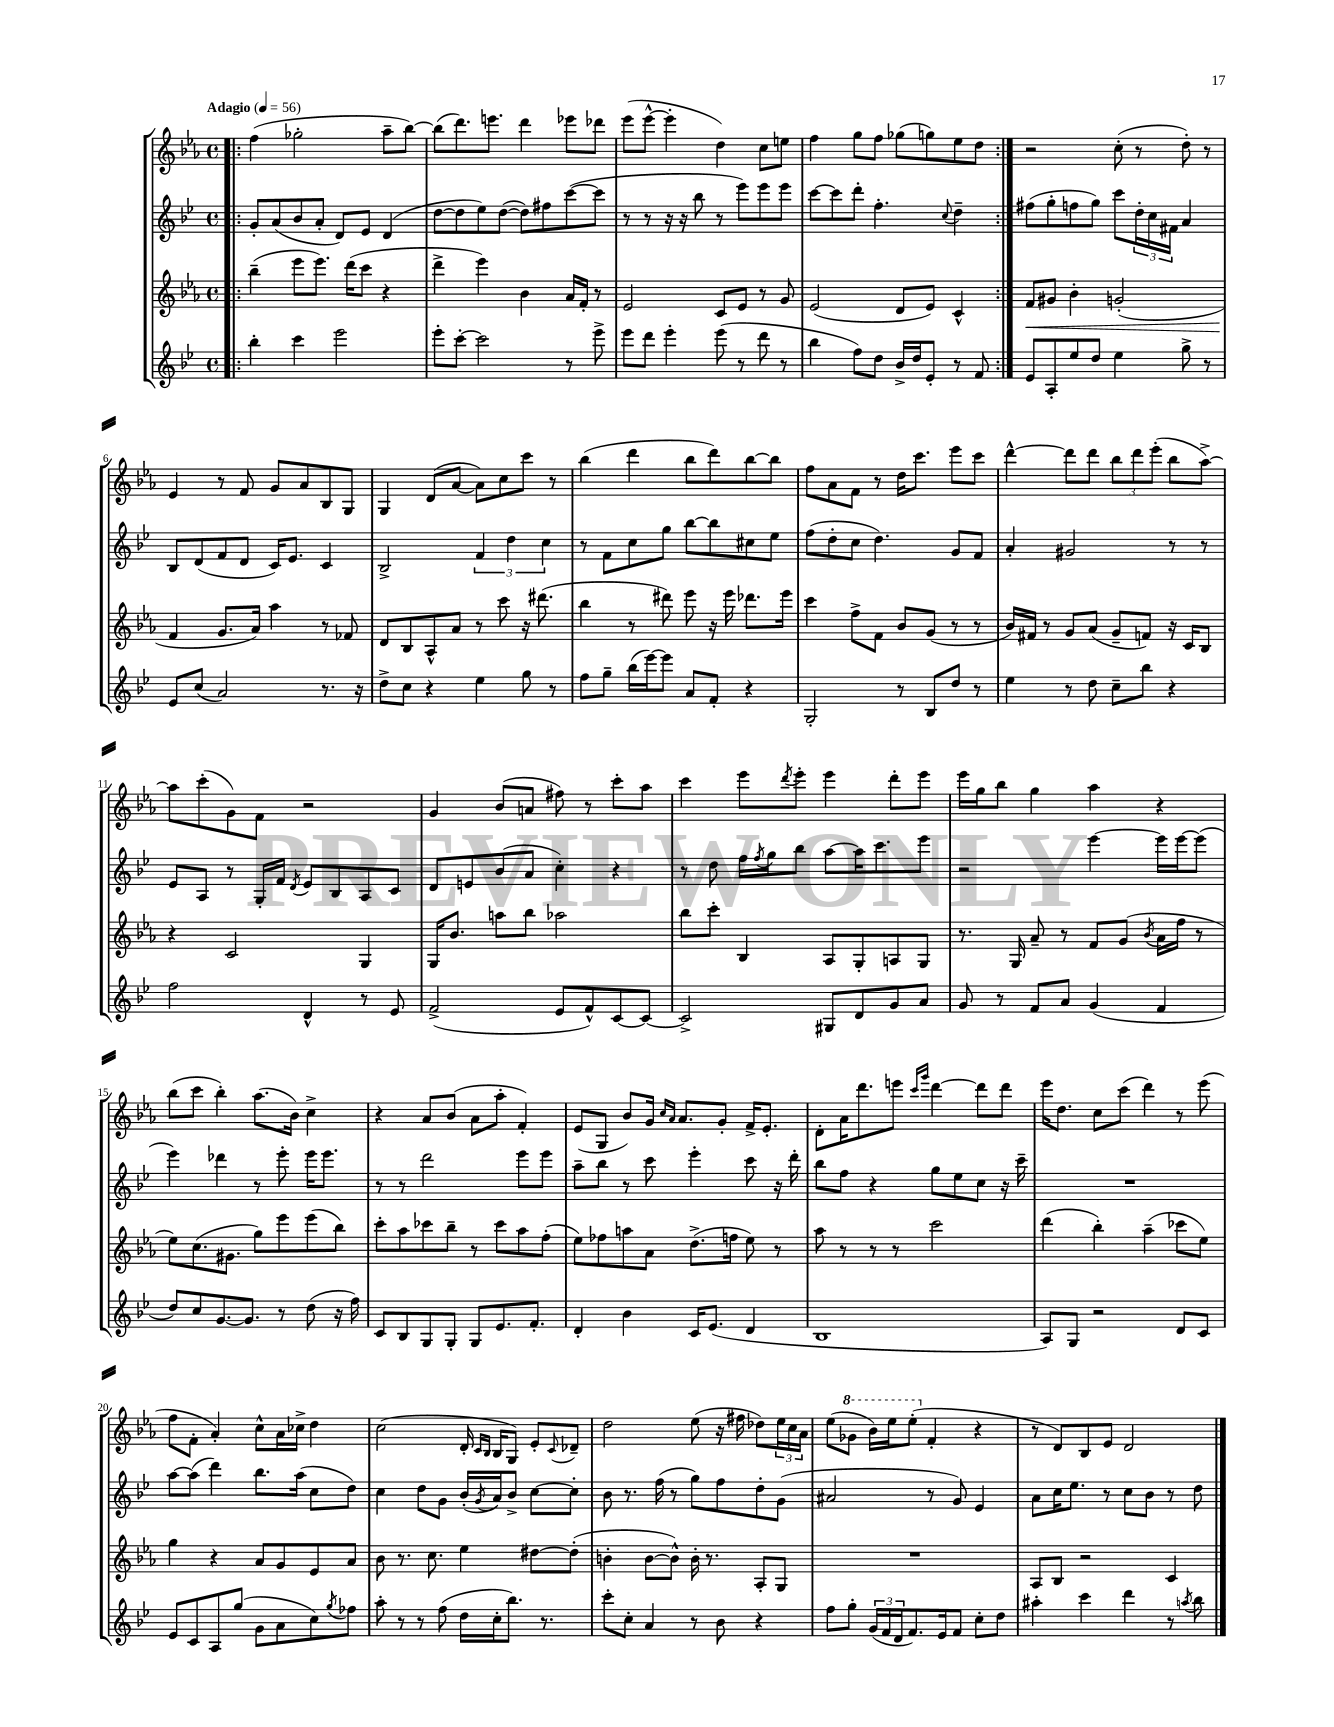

**kern	**kern	**dynam	**kern	**kern
*part4	*part3	*part3	*part2	*part1
*staff4	*staff3	*staff3	*staff2	*staff1
*clefG2	*clefG2	*	*clefG2	*clefG2
*k[b-e-]	*k[b-e-a-]	*	*k[b-e-]	*k[b-e-a-]
*M4/4	*M4/4	*	*M4/4	*M4/4
*met(c)	*met(c)	*	*met(c)	*met(c)
*MM56	*MM56	*	*MM56	*MM56
=1!|:	=1!|:	=1!|:	=1!|:	=1!|:
!	!	!	!	!LO:TX:a:B:t=Adagio
4bb-'\	(4bb-~\	.	8g'/L	(4ff\
.	.	.	(8a/	.
4ccc\	8eee-\L	.	8b-/	2gg-X'\
.	8.eee-\J)	.	8a'/J	.
2eee-\	.	.	8d/L)	.
.	(16ddd\KL	.	.	.
.	8ccc\J	.	8e-/J	.
.	4r	.	(4d/	8aa-~\L
.	.	.	.	[8bb-\J)
=2	=2	=2	=2	=2
8eee-'\L	4ddd^\	.	[8dd\L	(8bb-\L]
[8ccc'\J	.	.	8dd\]	8.ddd\)
2ccc\]	4eee-\)	.	8ee-\)	.
.	.	.	.	8.eeen\J
.	.	.	([8dd\J	.
.	4b-\	.	8dd\L])	4ddd\
.	.	.	8ff#X\	.
8r	16a-/LL	.	([8ccc\	8eee-X\L
.	16f'/JJ	.	.	.
8eee-^\	8r	.	8ccc\J]	8ddd-X\J
=3	=3	=3	=3	=3
8eee-\L	2e-/	.	8r	(8eee-\L
8ddd\J	.	.	8r	[8eee-^^\J
4eee-'\	.	.	16r	4eee-'\]
.	.	.	16r	.
.	.	.	8bb-\	.
(8eee-\	8c/L	.	8r	4dd\)
8r	8e-/J	.	8eee-\L)	.
8ddd\	8r	.	8eee-\	8cc\L
8r	8g/	.	8eee-\J	8een\J
=4	=4	=4	=4	=4
4bb-\	(2e-/	.	[8ccc\L	4ff\
.	.	.	8ccc\]	.
8ff\L)	.	.	8ddd'\J	8gg\L
8dd\J	.	.	4.ff'\	8ff\J
16b-^/LL	8d/L	.	.	(8gg-X\L
16dd/J	.	.	.	.
8e-'/J	8e-/J)	.	.	8ggn\)
.	.	.	8qqcc/	.
8r	4c^^/	.	4dd~\	8ee-\
8f/	.	.	.	8dd\J
=5:|!	=5:|!	=5:|!	=5:|!	=5:|!
!	!	!LO:HP:b	!	!
8e-/L	8f/L	<	(8ff#X\L	2r
8A'/	8g#X/J	.	8gg'\	.
8ee-/	4b-'\	.	8ffn\	.
8dd/J	.	.	8gg\J)	.
4ee-\	(2gn'/	.	8ccc\L	(8cc'\
.	.	.	24dd'\L	8r
.	.	.	24cc\	.
.	.	.	24f#X\JJ	.
8gg^\	.	.	4a/	8dd'\)
8r	.	.	.	8r
!!LO:LB:g=z
=6	=6	=6	=6	=6
8e-/L	4f/	.	8B-/L	4e-/
(8cc/J	.	.	(8d/	.
2a/)	8.g/L	[	8f/	8r
.	.	.	8d/J	8f/
.	16a-/Jk)	.	.	.
.	4aa-\	.	16c/KL)	8g/L
.	.	.	8.e-/J	.
.	.	.	.	8a-/
8.r	8r	.	4c/	8B-/
.	8f-X/	.	.	8G/J
16r	.	.	.	.
=7	=7	=7	=7	=7
8dd^\L	8d/L	.	2B-^/	4G/
8cc\J	8B-/	.	.	.
4r	8A-^^/	.	.	(8d/L
.	8a-/J	.	.	[8a-/J
4ee-\	8r	.	6f/	8a-\L])
.	8ccc\	.	.	8cc\
.	.	.	6dd\	.
8gg\	16r	.	.	8ccc\J
.	(8.ddd#X\	.	.	.
.	.	.	6cc\	.
8r	.	.	.	8r
=8	=8	=8	=8	=8
8ff\L	4bb-\	.	8r	(4bb-\
8gg~\J	.	.	8f\L	.
(16bb-\LL	8r	.	8cc\	4ddd\
[16eee-\J)	.	.	.	.
8eee-\J]	8ddd#X\)	.	8gg\J	.
8a/L	8eee-\	.	[8bb-\L	8bb-\L
8f'/J	16r	.	8bb-\]	8ddd\)
.	16eee-\	.	.	.
4r	8.ddd-X\L	.	8cc#X\	[8bb-\
.	.	.	8ee-\J	8bb-\J]
.	16eee-\Jk	.	.	.
=9	=9	=9	=9	=9
2G'/	4ccc\	.	(8ff\L	8ff\L
.	.	.	8dd'\	8a-\
.	8ff^\L	.	8cc\J	8f\J
.	8f\J	.	4.dd\)	8r
8r	8b-/L	.	.	16dd\KL
.	.	.	.	8.ccc\J
8B-/L	(8g/J	.	.	.
8dd/J	8r	.	8g/L	8eee-\L
8r	8r	.	8f/J	8ccc\J
=10	=10	=10	=10	=10
4ee-\	16b-/LL)	.	4a'/	[4ddd^^\
.	16f#X/JJ	.	.	.
.	8r	.	.	.
8r	8g/L	.	2g#X/	8ddd\L]
8dd\	(8a-/J	.	.	8ddd\J
8cc~\L	8g~/L	.	.	12bb-\L
.	.	.	.	12ddd\
8bb-\J	8fn/J)	.	.	.
.	.	.	.	(12eee-'\J
4r	16r	.	8r	8bb-\L
.	16c/KL	.	.	.
.	8B-/J	.	8r	[8aa-^\J)
!!LO:LB:g=z
=11	=11	=11	=11	=11
2ff\	4r	.	8e-/L	8aa-\L]
.	.	.	8A/J	(8ccc'\
.	2c/	.	8r	8g\)
.	.	.	16G'/LL	8f\J
.	.	.	16f/JJ	.
.	.	.	8qd/	.
4d^^/	.	.	8e-/L	2r
.	.	.	8B-/	.
8r	4G/	.	8A/	.
8e-/	.	.	8c/J	.
=12	=12	=12	=12	=12
(2f^/	16G/KL	.	8d/L	4g/
.	8.b-/J	.	.	.
.	.	.	8en/	.
.	8aan\L	.	(8b-/	(8b-/L
.	8bb-\J	.	8a/J	8an/J
8e-/L	2aa-X\	.	4cc'\)	8ff#X\)
8f^^/)	.	.	.	8r
[8c/	.	.	4r	8ccc'\L
8c/J_	.	.	.	8aa-\J
=13	=13	=13	=13	=13
2c^/]	8bb-\L	.	8r	4ccc\
.	8ccc'\J	.	8dd\	.
.	4B-/	.	16ff\LL	8eee-\L
.	.	.	8qff/	.
.	.	.	16gg\J	.
.	.	.	.	8qddd/
.	.	.	8bb-\J	8eee-'\J
8G#X/L	8A-/L	.	[8aa\L	4eee-\
8d/	8G'/	.	16aa\K]	.
.	.	.	8.ccc\	.
8g/	8An/	.	.	8ddd'\L
8a/J	8G/J	.	8eee-\J	8eee-\J
=14	=14	=14	=14	=14
8g/	8.r	.	2r	16eee-\LL
.	.	.	.	16gg\J
8r	.	.	.	8bb-\J
.	16G/	.	.	.
8f/L	8a-~/	.	.	4gg\
8a/J	8r	.	.	.
(4g/	8f/L	.	[4eee-\	4aa-\
.	(8g/J	.	.	.
.	8qb-/	.	.	.
4f/	16a-\LL	.	16eee-\LL]	4r
.	16ff\JJ	.	[16eee-\J	.
.	8r	.	(8eee-\J]	.
!!LO:LB:g=z
=15	=15	=15	=15	=15
8dd/L)	8ee-\L)	.	4eee-\)	(8bb-\L
8cc/	(8.cc\	.	.	8ccc\J
[8.g/	.	.	4ddd-X\	4bb-'\)
.	8.g#X\J	.	.	.
8.g/J]	.	.	.	.
.	8gg\L)	.	8r	(8.aa-\L
8r	8eee-\	.	8eee-'\	.
.	.	.	.	16b-\Jk)
(8dd\	(8eee-\	.	16eee-\KL	4cc^\
.	.	.	8.eee-\J	.
16r	8bb-\J)	.	.	.
16ff\)	.	.	.	.
=16	=16	=16	=16	=16
8c/L	8ccc'\L	.	8r	4r
8B-/	8aa-\	.	8r	.
8G/	8ccc-X\	.	2ddd\	8a-/L
8G'/J	8bb-~\J	.	.	(8b-/J
8G/L	8r	.	.	8a-\L
8.e-/	8ccc-\L	.	.	8aa-'\J
.	8aa-\	.	8eee-\L	4f'/)
8.f'/J	.	.	.	.
.	(8ff'\J	.	8eee-\J	.
=17	=17	=17	=17	=17
4d'/	8ee-\L)	.	8aa~\L	(8e-/L
.	8ff-X\	.	8bb-\J	8G/J
4b-\	8aan\	.	8r	8b-/L)
.	8a-\J	.	8ccc\	16g/Jk
.	.	.	.	16qqcc/LL
.	.	.	.	16qqa-/JJ
.	.	.	.	8.a-/L
16c/KL	(8.dd^\L	.	4eee-'\	.
(8.e-/J	.	.	.	.
.	.	.	.	8g'/J
.	16ffn\Jk	.	.	.
4d/	8ee-\)	.	8ccc\	16f^/KL
.	.	.	.	8.e-'/J
.	8r	.	16r	.
.	.	.	16ddd'\	.
=18	=18	=18	=18	=18
1B-	8aa-\	.	8bb-\L	8d'\L
.	8r	.	8ff\J	16a-\K
.	.	.	.	8.ddd\
.	8r	.	4r	.
.	8r	.	.	8eeen\J
.	.	.	.	16qqccc/LL
.	.	.	.	16qqggg/JJ
.	2ccc\	.	8gg\L	[4ddd\
.	.	.	8ee-\	.
.	.	.	8cc\J	8ddd\L]
.	.	.	16r	8ddd\J
.	.	.	16ccc~\	.
=19	=19	=19	=19	=19
8A/L)	(4ddd\	.	1r	16eee-\KL
.	.	.	.	8.dd\J
8G/J	.	.	.	.
2r	4bb-'\)	.	.	8cc\L
.	.	.	.	(8ccc\J
.	(4aa-~\	.	.	4ddd\)
8d/L	8ccc-X\L	.	.	8r
8c/J	8ee-\J)	.	.	(8eee-\
!!LO:LB:g=z
=20	=20	=20	=20	=20
8e-/L	4gg\	.	[8aa\L	8ff\L
8c/	.	.	(8aa\J]	8f'\J
8A/	4r	.	4ddd\)	4a-'/)
(8gg/J	.	.	.	.
8g\L	8a-/L	.	8.bb-\L	8cc^^\L
8a\	8g/	.	.	16a-\L
.	.	.	(16aa\Jk	16cc-X^\JJ
8cc\)	8e-/	.	8cc\L	4dd\
8qgg/	.	.	.	.
8ff-X\J	8a-/J	.	8dd\J)	.
=21	=21	=21	=21	=21
8aa'\	8b-\	.	4cc\	(2cc\
8r	8.r	.	.	.
8r	.	.	8dd\L	.
.	8.cc\	.	.	.
(8ff\	.	.	8g\J	.
16dd\LL	4ee-\	.	(16b-'/LL	16d'/
.	.	.	.	16qqc/LL
.	.	.	8qg/	16qqB-/JJ
16cc'\J	.	.	16a/J)	16B-/KL
8.bb-\J)	.	.	8b-^/J	8G/J)
.	[8dd#X\L	.	[8cc\L	8e-'/L
8.r	.	.	.	.
.	.	.	.	8qqc/
.	(8dd#'\J]	.	8cc'\J]	8d-X~/J
=22	=22	=22	=22	=22
8ccc'\L	4bn'\	.	8b-\	2dd\
8cc'\J	.	.	8.r	.
4a/	[8b\L	.	.	.
.	.	.	(16ff\	.
.	8b^^\J])	.	8r	.
8r	16b'\	.	8gg\L)	(8ee-\
.	8.r	.	.	.
8b-\	.	.	8ff\	16r
.	.	.	.	16ff#X\
4r	8A-'/L	.	8dd'\	8dd-X\L)
.	8G/J	.	(8g\J	24ee-\L
.	.	.	.	24cc\
.	.	.	.	24a-\JJ
=23	=23	=23	=23	=23
8ff\L	1r	.	2a#X/	(8ee-\L
*	*	*	*	*8va
8gg'\J	.	.	.	8gg-X\J
(24g/LL	.	.	.	16bb-\LL)
24f/	.	.	.	.
.	.	.	.	16eee-\J
24d/J	.	.	.	.
8.f/)	.	.	.	(8eee-'\J
*	*	*	*	*X8va
.	.	.	8r	4f'/
16e-/k	.	.	.	.
8f/J	.	.	8g/)	.
8cc'\L	.	.	4e-/	4r
8dd\J	.	.	.	.
=24	=24	=24	=24	=24
4aa#X'\	8A-/L	.	8a\L	8r
.	8B-/J	.	16cc\K	8d/L)
.	.	.	8.ee-\J	.
4ccc\	2r	.	.	8B-/
.	.	.	8r	8e-/J
4ddd\	.	.	8cc\L	2d/
.	.	.	8b-\J	.
8r	4c/	.	8r	.
8qaan/	.	.	.	.
8bb-\	.	.	8dd\	.
==	==	==	==	==
*-	*-	*-	*-	*-
